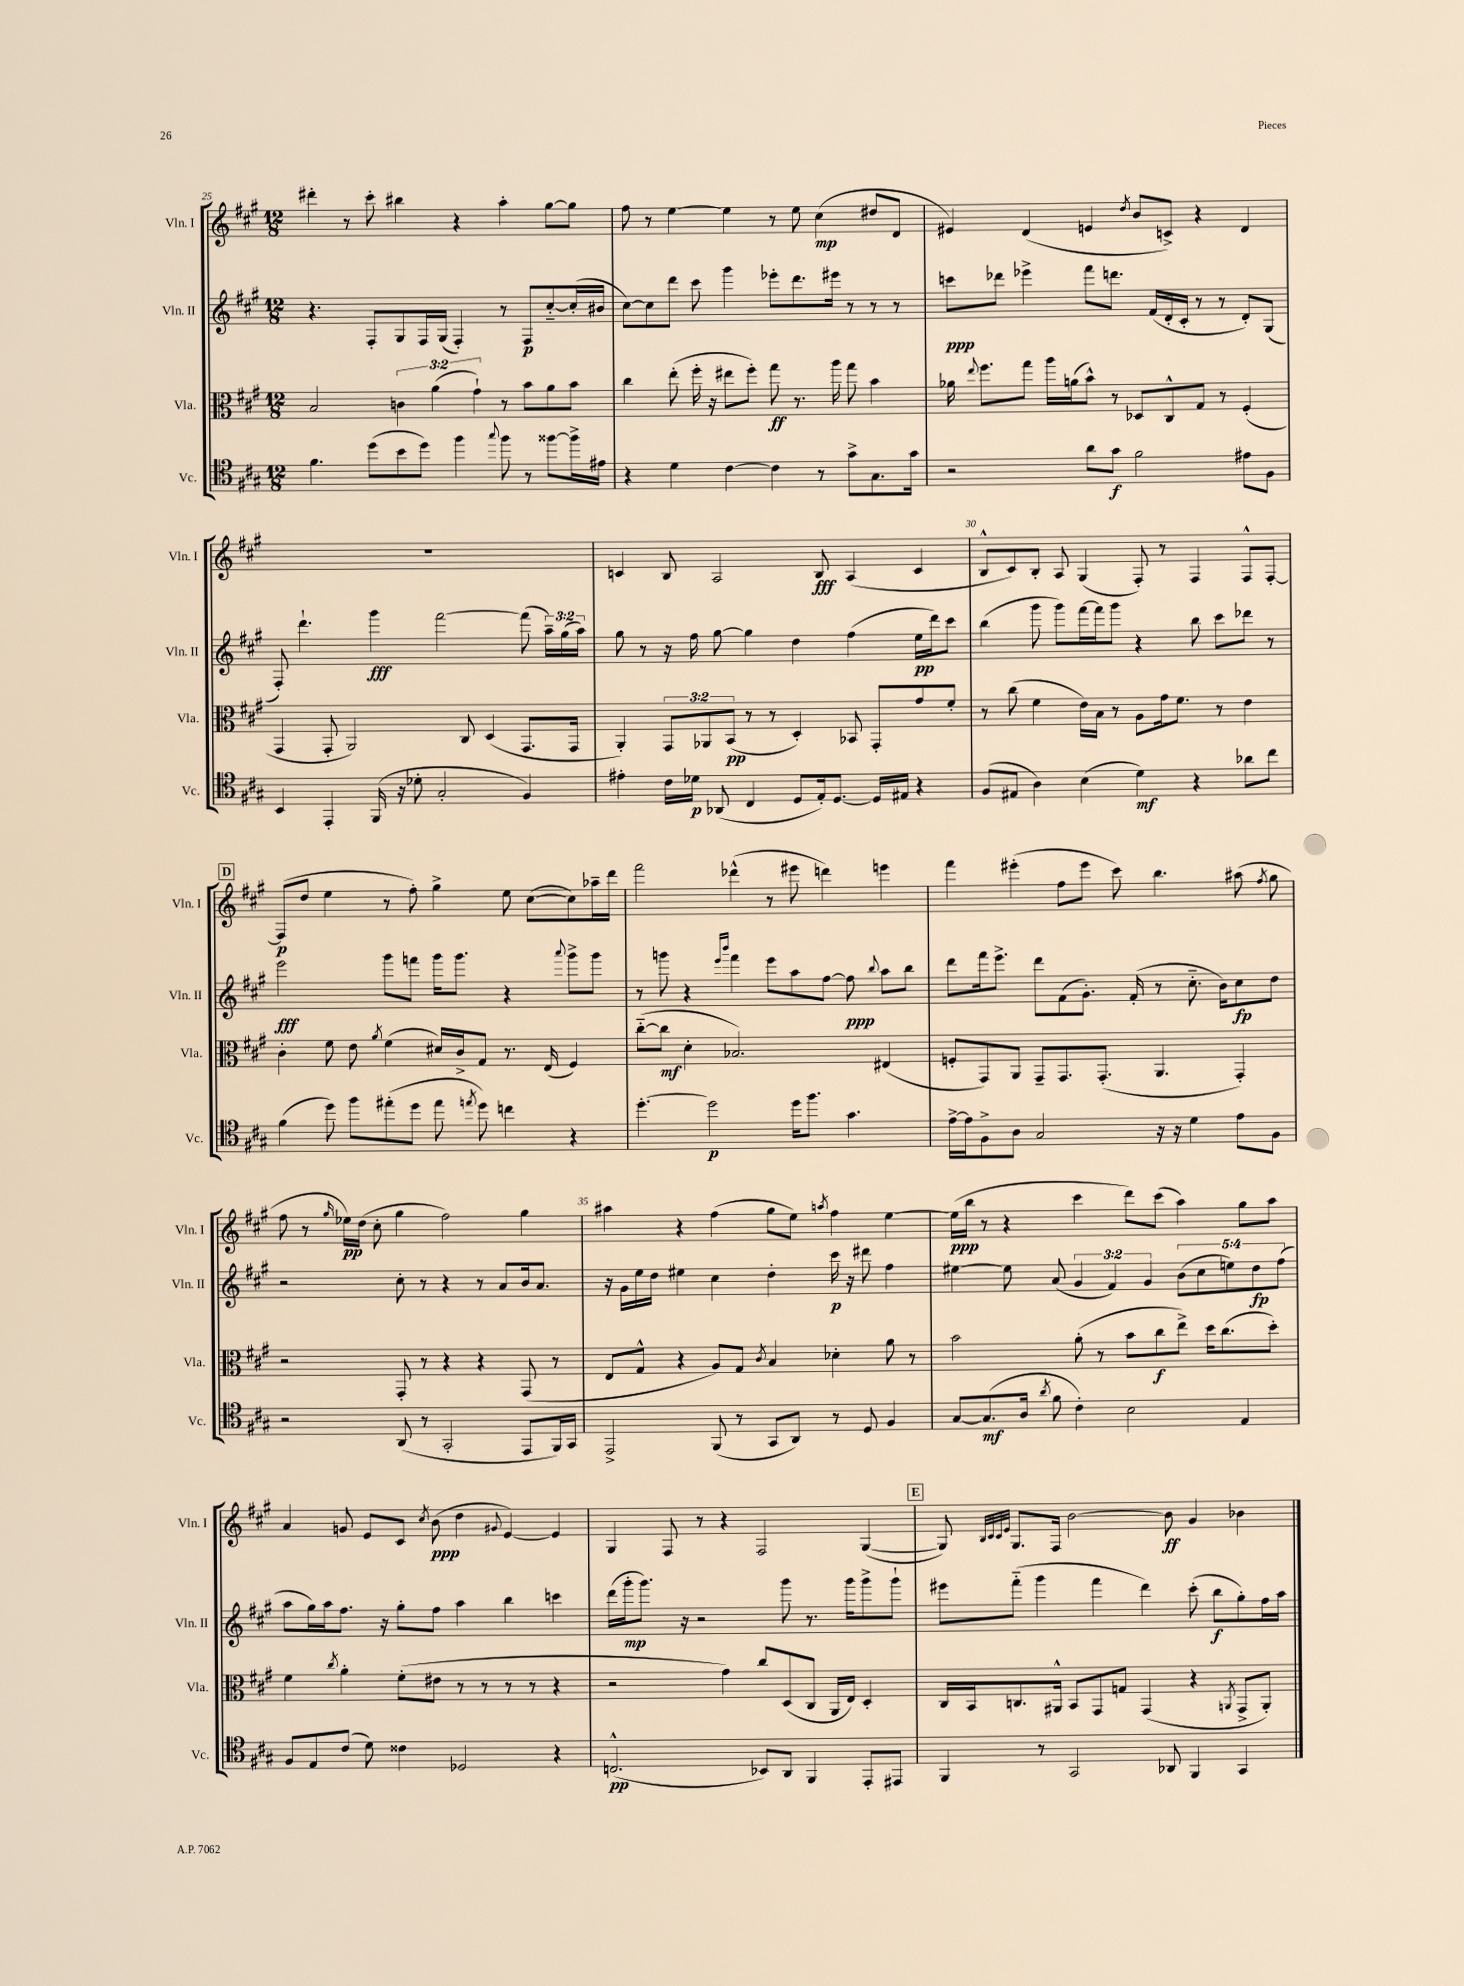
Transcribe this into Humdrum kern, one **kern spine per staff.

**kern	**kern	**kern	**kern
*staff4	*staff3	*staff2	*staff1
*clefC4	*clefC3	*clefG2	*clefG2
*k[f#c#g#]	*k[f#c#g#]	*k[f#c#g#]	*k[f#c#g#]
*M12/8	*M12/8	*M12/8	*M12/8
4.f#	2B	4.r	4ddd#'
.	.	.	8r
(8dd	.	8F#'	8ccc#'
8b	6c	8G#	4bb#
8dd)	.	16F#	.
.	(6a	.	.
.	.	(16G#	.
4ff#	.	4F#')	4r
.	6g#`)	.	.
8qqgg#	.	.	.
8ff#	8r	8r	4aa'
8r	8b	8F#	.
[8ff##	8a	[8cc#'~	[8gg#
16ff##^]	8b	(16cc#']	8gg#]
16e#	.	16b#	.
=	=	=	=
4r	4cc#	[8cc#)	8ff#
.	.	8cc#]	8r
4d	(8ee'	8ddd	[4ee
.	16ff#'	8ccc#	.
.	16r	.	.
[4c#	8ee#	4ggg#	4ee]
.	8ff#')	.	.
4c#]	8gg#	8eee-'	8r
.	8.r	8.ddd	8ee
8r	.	.	(4cc#
.	16aa	16eee#	.
8g#^	8gg#	8r	.
8.G#	4b	8r	8dd#
.	.	8r	8d
16g#	.	.	.
=	=	=	=
2r	16a-	8ccc	4e#)
.	8qqee	.	.
.	8.ff#	.	.
.	.	8ddd-	.
.	8gg#	4eee-^	(4d
.	16aa	.	.
.	(16a	.	.
8a	8b^^)	8fff#	4e
8g#	8r	8.ddd	.
.	.	.	8qdd
2f#	8D-	.	8b
.	.	(16f#	.
.	8C#^^	16d'	8c^)
.	.	16c#'	.
.	8G#	8r	4r
.	8r	8r	.
8e#	(4F#'	8d')	4d
8F#	.	(8G#	.
=	=	=	=
4BB	4GG#	8F#')	1.r
.	.	4.ddd`	.
4EE'	8GG#'	.	.
.	2AA)	.	.
(16FF#	.	4ggg#	.
16r	.	.	.
8d-'	.	.	.
2G#'	.	[2fff#	.
.	8C#	.	.
.	(4D	.	.
4F#)	8.GG#	(8fff#]	.
.	.	24aa~)	.
.	.	(24gg#	.
.	16GG#	.	.
.	.	24aa)	.
=	=	=	=
4e#'	4AA')	8gg#	4c
.	.	8r	.
16c#	12GG#	16r	8B
16d-	.	16ff#	.
.	12AA-	.	.
(8AA-	.	[8gg#	2A
.	(12BB	.	.
4C#	8r	4gg#]	.
.	8r	.	.
8D	4D')	4dd	.
16E')	.	.	8B
[8.D	.	.	.
.	8BB-	(4ff#	(4A
16D]	8GG#'	.	.
16E#	.	.	.
4r	8g#	16ee	4c
.	.	16ddd)	.
.	8f#'	8ccc#	.
=	=	=	=
(8F#	8r	(4bb	8B^^
8E#	(8cc#	.	8c#)
4A)	4f#	8ggg#	8B'
.	.	8ggg#)	8A
(4B	16e)	[16fff#	(4G#
.	16B	16fff#]	.
.	8r	8ggg#	.
4d)	8A	4r	8F#')
.	16g#	.	8r
.	8.f#	.	.
4r	.	8bb	4F#
.	8r	8ccc#	.
8a-	4e	8ddd-	8F#^^
8cc#	.	8r	[8F#'
=	=	=	=
(4f#	4c#'	2eee	(8F#]
.	.	.	8dd
8dd)	8f#	.	4ee
8ff#	8e	.	.
.	8qa	.	.
(8ee#'	(4f#	8ggg#	8r
8dd	.	8fff	8ff#')
8ee#	16d#)	16ggg#	4gg#^
.	16c#^	8.ggg#	.
8qee	.	.	.
8dd)	8G#	.	.
4cc	8.r	4r	8ee
.	.	.	([8cc#
.	(16E	.	.
.	.	8qqaaa	.
4r	4F#)	8ggg#^	8cc#])
.	.	8ggg#	16aa-~
.	.	.	16ddd
=	=	=	=
[4.dd'	([8cc#'~	8r	2fff#
.	8cc#]	8ggg	.
.	4d'	4r	.
2dd]	.	.	.
.	.	16qqeee	.
.	.	16qqbbb	.
.	2.B-)	4fff#	(4ddd-^^
.	.	8eee	8r
16dd	.	8aa	8eee#
8.ff#	.	.	.
.	.	[8ff#	4ddd)
4.g#	.	8ff#]	.
.	.	8qqbb	.
.	(4E#	8aa	4eee
.	.	8bb	.
=	=	=	=
[16e^	8F'	8ddd	4fff#
16e]	.	.	.
8F#^	8GG#)	16fff#	.
.	.	8.eee^	.
8A	8AA	.	(4eee#'
2G#	8GG#~	8ddd	.
.	8.GG#	(8f#	8ff#
.	.	8.g#')	8eee#
.	(8.GG#'	.	.
.	.	.	8ccc#)
.	.	(16f#'	.
16r	4.AA	8r	4.bb
16r	.	.	.
4d	.	8.cc#'~	.
.	.	16b)	.
8e	4GG#')	8cc#	(8aa#
.	.	.	8qff#
8F#	.	8dd	8gg#
=	=	=	=
2r	2r	2r	8ff#
.	.	.	8r
.	.	.	16qqgg#
.	.	.	16ee-)
.	.	.	(16dd
.	.	.	8cc#'
(8AA	8GG#'	8cc#'	4gg#
8r	8r	8r	.
2GG#'	4r	4r	2ff#)
.	4r	8r	.
.	.	8a	.
8EE	(8GG#	16b	4gg#
.	.	8.a	.
16FF#)	8r	.	.
16GG#	.	.	.
=	=	=	=
2EE^	8E	16r	4aa#
.	.	16g#	.
.	8G#^^	16ee	.
.	.	16dd	.
.	4r	4ee#	4r
(8FF#	8A)	4cc#	(4ff#
8r	8G#	.	.
.	8qc#	.	.
8GG#	4B	4dd'	8gg#
8AA)	.	.	8ee)
.	.	.	8qaa
8r	4d-'	16ccc#	4ff#
.	.	16r	.
8D	.	8ddd#	.
4F#	8a	4ff#	[4ee
.	8r	.	.
=	=	=	=
[8G#	2b	[4ee#	(16ee]
.	.	.	16bb
(8.G#]	.	.	8r
.	.	8ee#]	4r
16A	.	.	.
8qa	.	.	.
8f#	.	(8a	.
4c#')	(8a'	6g#	4ccc#
.	8r	.	.
.	.	6f#)	.
2B	8b	.	8ddd)
.	.	6g#	.
.	8cc#	.	(8ccc#
.	8ee^)	(10b	4aa)
.	.	10cc#	.
.	16dd	.	.
.	(8.cc#	.	.
.	.	10ee)	.
4E	.	.	8gg#
.	.	10dd	.
.	8dd')	.	8aa
.	.	(10ff#	.
=	=	=	=
8F#	4f#	8aa	4a
8E	.	16gg#)	.
.	.	16aa	.
.	8qcc#	.	.
(8c#	4a'	8.ff#	8g
8d)	.	.	8e
.	.	16r	.
4c##	(8f#'	8gg#'	8c#
.	.	.	8qcc#
.	8e#	8ff#	(8b
2D-	8r	4aa	4dd
.	8r	.	.
.	.	.	8qqg#
.	8r	4bb	[4e)
.	8r	.	.
4r	4r	4ccc	4e]
=	=	=	=
(2.C^^	2r	(16ddd	4G#
.	.	16ggg#'	.
.	.	8.ggg#)	.
.	.	.	8F#
.	.	16r	.
.	.	2r	8r
.	4g#)	.	4r
8BB-)	8cc#	.	2F#
8AA	(8D	8ggg#	.
4FF#	8C#	8.r	.
.	16AA	.	.
.	16E)	16ggg#	.
8EE'	4D'	8ggg#^	([4G#
8EE#	.	8ggg#`	.
=	=	=	=
4FF#	16C#	8eee#	8G#])
.	16BB	.	.
.	.	.	32qqB
.	.	.	32qqc#
.	.	.	32qqc#
.	.	.	32qqe
.	8.C	(8fff#'~	8.G#
8r	.	4ggg#	.
.	16AA#^^	.	16F#
2GG#	8BB	.	[2b
.	8GG#	4fff#	.
.	8G	.	.
.	(4GG#	4ddd)	.
8AA-	.	.	8b]
4FF#	4r	(8ccc#'	4g#
.	.	8bb	.
.	8qAA	.	.
4GG#	8GG#^	8gg#')	4b-
.	8AA')	16ff#	.
.	.	16aa	.
==	==	==	==
*-	*-	*-	*-
